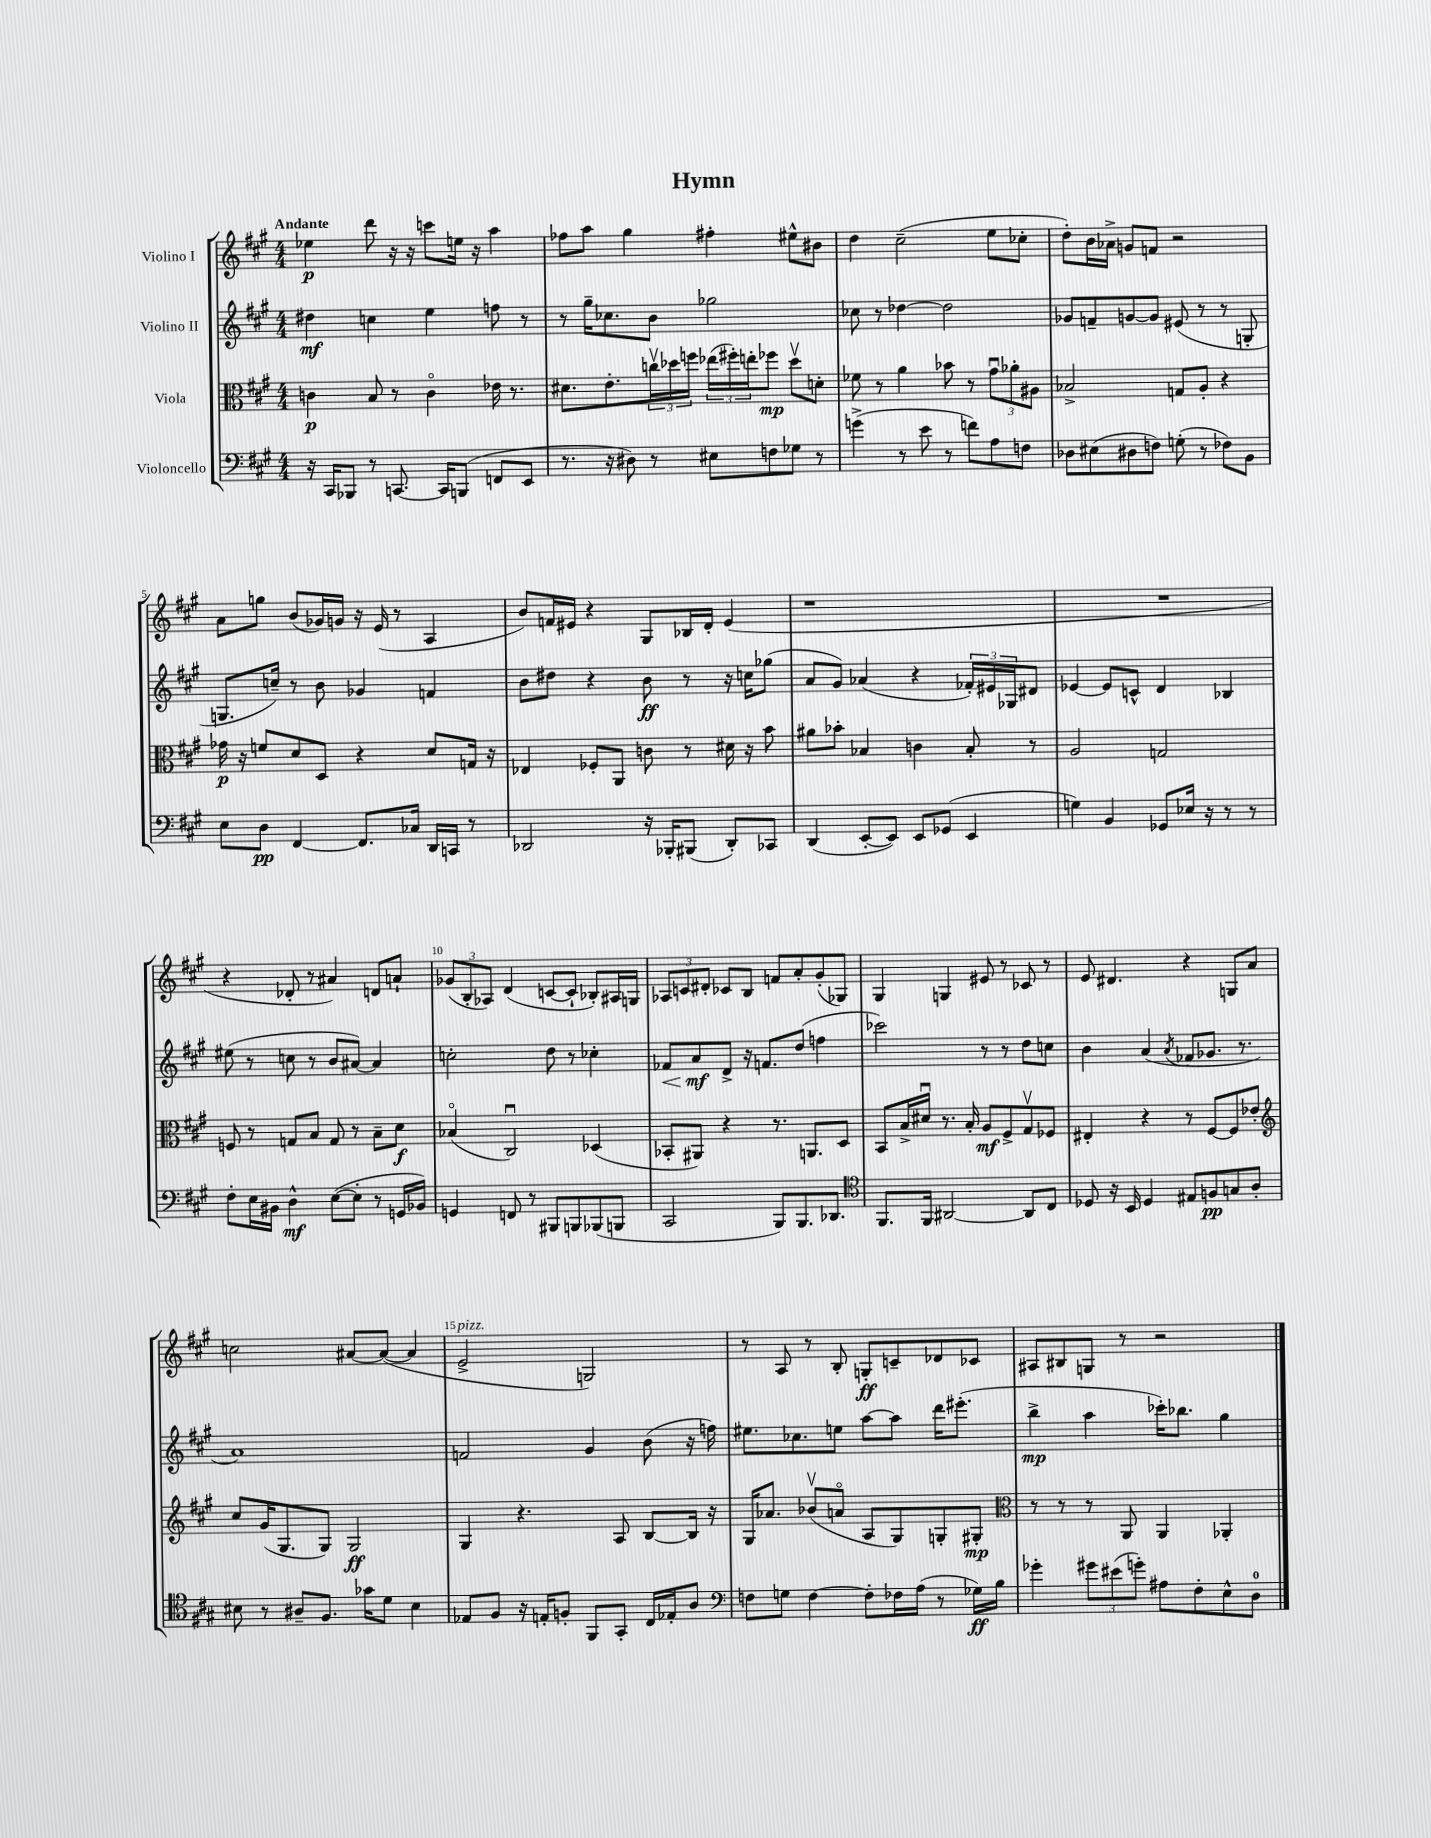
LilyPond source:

\header { title = "Hymn" }
<<
\new StaffGroup <<
\new Staff = "s0" \with { instrumentName = "Violino I" } {
    \clef treble \key a \major \numericTimeSignature \time 4/4 \tempo "Andante"
    ees''4\p d'''8 r16 r16 c'''8 e''16 r16 a''4 |
    fes''8 a''8 gis''4 fis''4-. eis''8-^ bis'8 |
    d''4 cis''2--( e''8 ces''8-. |
    d''8-.) b'16 aes'16-> g'8 f'8 r2 |
    a'8 g''8 b'8( ges'16) g'16 r16 e'16( r8 a4 |
    b'8) f'16 eis'16 r4 gis8 bes16 d'16-. eis'4( |
    r1 |
    R1 |
    r4 des'8-. r8 ais'4) d'8 a'8-! |
    \tuplet 3/2 { ges'8( b8-. aes8) } d'4( c'8~ c'8-! bes8-.) ais16 g16 |
    \tuplet 3/2 { aes8 c'8 dis'8-. } ces'8 b8 f'8 a'8-. gis'8-.( ges8) |
    gis4 g4 eis'8 r8 ces'8 r8 |
    e'8 dis'4. r4 g8 a'8 |
    c''2 ais'8~ ais'8~( ais'4 |
    e'2->^\markup { \italic "pizz." } g2) |
    r8 a8 r8 b8-. g8-.\ff c'8-- des'8 ces'8 |
    ais8 bis8 g8 r8 r2 \bar "|." |
}
\new Staff = "s1" \with { instrumentName = "Violino II" } {
    \clef treble \key a \major \numericTimeSignature \time 4/4
    dis''4\mf c''4 e''4 f''8 r8 |
    r8 gis''16-- ces''8. b'8 ges''2 |
    ces''8 r8 des''4~ des''2 |
    ges'8 f'8-- g'8~ g'8 eis'8( r8 r8 g8-. |
    g8. c''16--) r8 b'8 ges'4 f'4 |
    b'8 dis''8 r4 b'8\ff r8 r16 c''16 ges''8( |
    a'8 gis'8) aes'4( r4 \tuplet 3/2 { fes'16-.) eis'16 ges16 } dis'8 |
    ees'4~ ees'8 c'8-^ d'4 bes4 |
    eis''8( r8 c''8 r8 b'8 ais'8~) ais'4 |
    c''2-. d''8 r8 ces''4-. |
    fes'8\< a'8\mf\! d'8-> r16 f'8. d''8( f''4 |
    ces'''2) r8 r8 d''8 c''8 |
    b'4 a'4( \acciaccatura { a'8 } fes'8 ges'8. r8. |
    a'1) |
    f'2 gis'4 b'8( r16 f''16) |
    eis''8. ces''8. e''8 a''8~ a''8 d'''16 eis'''8.-.( |
    b''4->\mp a''4 ces'''16-.) bes''8. gis''4 \bar "|." |
}
\new Staff = "s2" \with { instrumentName = "Viola" } {
    \clef alto \key a \major \numericTimeSignature \time 4/4
    c'4\p b8 r8 c'4\flageolet ees'16 r8. |
    dis'8. e'8.-. \tuplet 3/2 { c''16\upbow des''16 f''16 } \tuplet 3/2 { ees''16( fis''16-.) e''16-. } fes''8\mp des''8\upbow d'8-. |
    fes'8 r8 a'4 bes'8 r8 \tuplet 3/2 { gis'8\downbow aes'8-. ais8 } |
    bes2-> g8 a8-. r4 |
    ges'16\p r16 f'8 d'8 d8 r4 d'8 g16 r16 |
    ees4 fes8-. a,8 c'8 r8 dis'16 r16 b'8 |
    ais'8 bes'8-. bes4 c'4 bes8-. r8 |
    a2 g2 |
    f8 r8 g8 b8 g8 r8 b8-- d'8\f |
    bes4\flageolet( cis2\downbow) des4( |
    bes,8-. ais,8) r4 r8. a,8. d8 |
    b,8 b16-> dis'16\downbow r8. b16-. a8\mf fis8-> gis8\upbow fes8 |
    eis4-. r4 r8 fis8~ fis8 ees'8-. |
    \clef treble cis''8 gis'16( gis8. gis8) gis2\ff |
    gis4 r4. a8 b8~ b16 r16 |
    gis16 aes'8. bes'8\upbow( a'8\flageolet a8 gis8) g8-. gis8-.\mp |
    \clef alto r8 r8 r8 a,8 a,4 aes,4-. \bar "|." |
}
\new Staff = "s3" \with { instrumentName = "Violoncello" } {
    \clef bass \key a \major \numericTimeSignature \time 4/4
    r16 cis,16 bes,,8 r8 c,8.~ c,16 b,,8( f,8 e,8 |
    r8. r16 dis8) r8 eis8 f8 ges8 r8 |
    g'4->( r8 e'8 r8 f'8) a8 f8 |
    des8 eis8( dis8 f8) g8-.( r8 fes8) b,8 |
    e8 d8\pp fis,4~ fis,8. ces16 d,16 c,16 r8 |
    des,2 r16 bes,,16-. bis,,8( des,8-.) ces,8 |
    d,4( e,8~-. e,8) e,8 ges,8( e,4 |
    g4) b,4 ges,8 ees16 r16 r8 r8 |
    fis8-. e16 bis,16 d4-^\mf e8~( e8-. r8 g,16 bes,16) |
    g,4 f,8 r8 bis,,8 b,,8 bes,,8( b,,8 |
    cis,2 b,,8) b,,8. des,8. |
    \clef tenor fis,8. fis,16 ais,2~ ais,8 cis8 |
    des8 r16 b,16 des4 eis8 f8\pp g8 a8-. |
    bis8 r8 ais8-- fis8. ges'16 d'8 bis4 |
    ees8 fis8 r16 e16-. f8-. fis,8 gis,8-. cis16 ees16-. a8 |
    \clef bass f8 g8 f4~ f8-. fes16 a16( r8 ges16\ff) b16 |
    ges'4-. \tuplet 3/2 { gis'8 eis'8( g'8-.) } ais8 fis8-. e8-^ d8-0 \bar "|." |
}
>>
>>
\layout { \context { \Score \override BarNumber.break-visibility = ##(#f #t #t) barNumberVisibility = #(every-nth-bar-number-visible 5) } }
